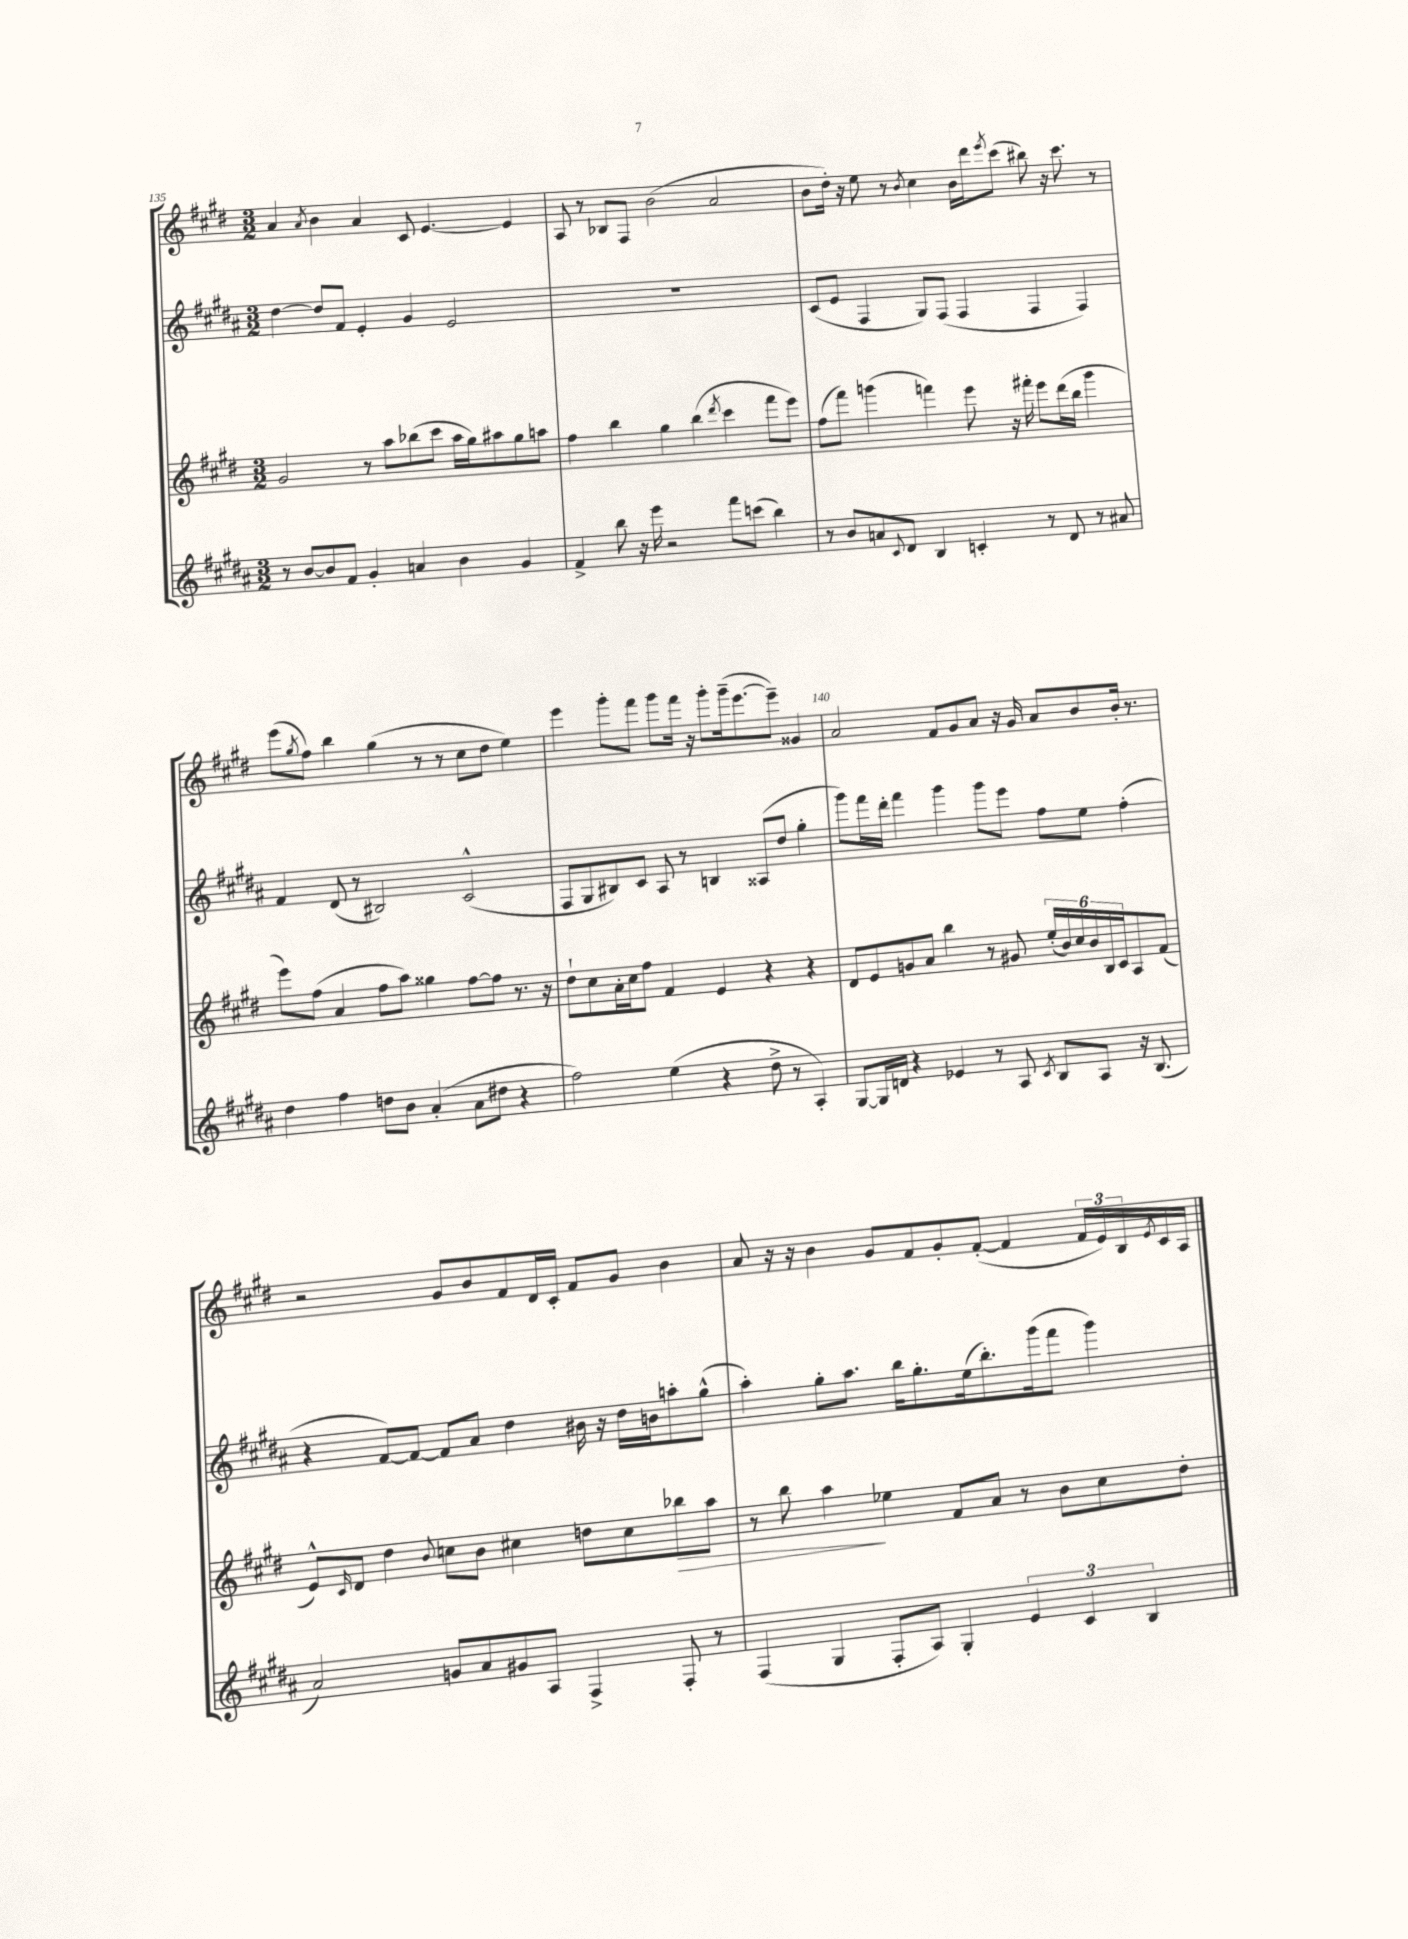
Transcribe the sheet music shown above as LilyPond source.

<<
\new StaffGroup <<
\new Staff = "s0" {
    \clef treble \key e \major \numericTimeSignature \time 3/2
    a'4 \acciaccatura { a'8 } b'4 a'4 cis'8 e'4.~ e'4 |
    a8 r8 bes8 fis8 b'2( a'2 |
    b'8 dis''16-.) r16 e''8 r8 \acciaccatura { b'8 } cis''4 b'16 dis'''16 \acciaccatura { e'''8 } cis'''8( bis''8) r16 cis'''8. r8 |
    e'''8( \acciaccatura { gis''8 } fis''8) b''4 gis''4( r8 r8 cis''8 dis''8 e''4) |
    e'''4 gis'''8-. fis'''8 gis'''8 fis'''16 r16 gis'''8-. gis'''16--( e'''8.~ e'''8--) gisis'4 |
    a'2 fis'8 gis'8 a'8 r16 gis'16 a'8 b'8 b'16-. r8. |
    r2 gis'8 b'8 fis'8 dis'16 cis'16-. fis'8 gis'8 b'4 |
    a'8 r16 r16 b'4 gis'8 fis'8 gis'8-. fis'8~-.( fis'4 \tuplet 3/2 { fis'16 e'16) b16 } \acciaccatura { e'8 } cis'16 a16 \bar "|." |
}
\new Staff = "s1" {
    \clef treble \key b \major \numericTimeSignature \time 3/2
    dis''4~ dis''8 fis'8 e'4-. gis'4 e'2 |
    R1. |
    cis'8( e'8 fis4 gis8) fis8( fis4 fis4 fis4) |
    fis'4 dis'8( r8 bis2) cis'2-^( |
    fis8 gis8 bis8) cis'8 ais8 r8 b4 aisis8( dis''8 gis''4-. |
    gis'''8) fis'''16 dis'''16-. fis'''4 gis'''4 gis'''8 e'''8 fis''8 e''8 fis''4-.( |
    r4 fis'8~) fis'8~ fis'8 ais'8 dis''4 bis'16 r16 dis''16 b'16 a''8-. gis''8-^( |
    ais''4-.) gis''8-. ais''8. b''16 gis''8.-. e''16( b''8.-.) gis'''16( fis'''8 gis'''4) \bar "|." |
}
\new Staff = "s2" {
    \clef treble \key e \major \numericTimeSignature \time 3/2
    gis'2 r8 a''8 bes''8( cis'''8 a''16 gis''16) ais''8 gis''8 a''8 |
    fis''4 b''4 gis''4 b''4( \acciaccatura { dis'''8 } cis'''4 fis'''8 e'''8) |
    fis''8( fis'''8) g'''4( f'''4) e'''8 r16 fis'''16-. e'''8 dis'''16( b''16 g'''4 |
    e'''8) fis''8( a'4 fis''8 a''8) gisis''4 fis''8~ fis''8 r8. r16 |
    dis''8-! cis''8 a'16-. cis''16 fis''8 fis'4 e'4 r4 r4 |
    dis'8 e'8 g'8 a'8 b''4 r8 gis'8 \tuplet 6/4 { e''16-.( b'16) cis''16 b'16 b16 cis'16 } a8 fis'8( |
    e'8-^) \grace { cis'16 } dis'8 dis''4 \appoggiatura { b'8 } c''8 b'8 cis''4 d''8 cis''8 bes''8\> a''8 |
    r8 b''8 a''4\! ees''4 fis'8 a'8 r8 b'8 cis''8 dis''8-. \bar "|." |
}
\new Staff = "s3" {
    \clef treble \key b \major \numericTimeSignature \time 3/2
    r8 b'8~ b'8 fis'8 gis'4-. a'4 b'4 gis'4 |
    fis'4-> b''8 r16 e'''16 r2 fis'''8 c'''8( b''4) |
    r8 b'8 a'8 \appoggiatura { cis'8 } dis'8 b4 c'4-. r8 dis'8 r8 ais'8 |
    dis''4 fis''4 d''8 b'8 ais'4-.( ais'8 dis''8 r4 |
    fis''2) e''4( r4 dis''8-> r8 ais4-.) |
    gis8~ gis16 d'16 r4 ees'4 r8 ais8 \acciaccatura { cis'8 } b8 ais8 r16 b8.( |
    ais'2) g'8 ais'8 gis'8 ais8 fis4-> fis8-. r8 |
    fis4( gis4 fis8-. ais8) gis4-. \tuplet 3/2 { e'4 cis'4 b4 } \bar "|." |
}
>>
>>
\layout { \context { \Score currentBarNumber = #135 \override BarNumber.break-visibility = ##(#f #t #t) barNumberVisibility = #(every-nth-bar-number-visible 5) } }
